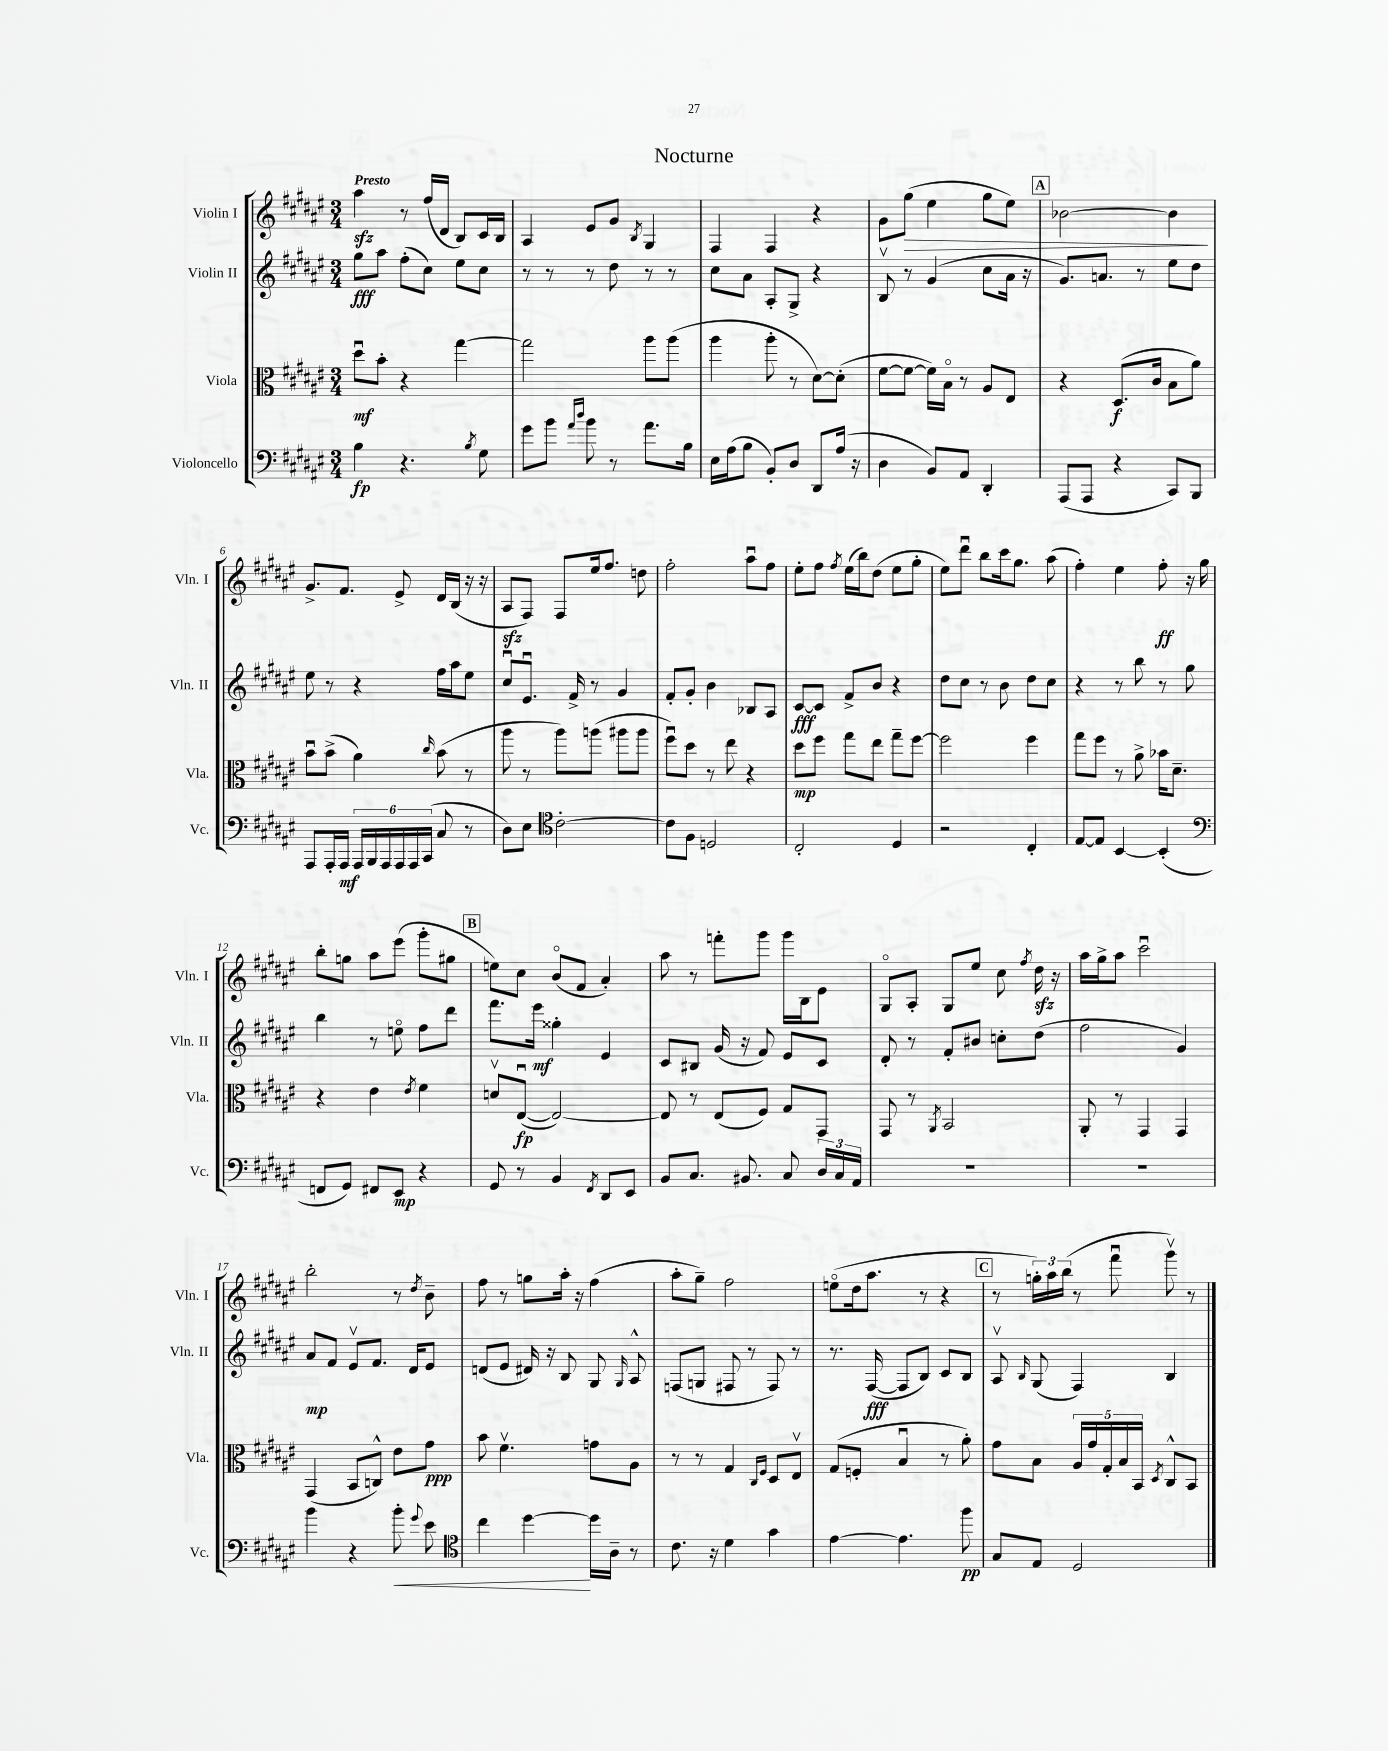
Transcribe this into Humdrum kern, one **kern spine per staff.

**kern	**kern	**kern	**kern
*staff4	*staff3	*staff2	*staff1
*clefF4	*clefC3	*clefG2	*clefG2
*k[f#c#g#d#a#e#]	*k[f#c#g#d#a#e#]	*k[f#c#g#d#a#e#]	*k[f#c#g#d#a#e#]
*M3/4	*M3/4	*M3/4	*M3/4
4B	8dd#u	8gg#	4aa#
.	8b'	8aa#	.
4.r	4r	(8ff#'	8r
.	.	8cc#)	(16ff#
.	.	.	16d#
.	[4gg#	8ee#	8B)
8qB	.	.	.
8G#	.	8cc#	16c#
.	.	.	16B
=	=	=	=
8g#	2gg#]	8r	4A#
8b	.	8r	.
16qqa#	.	.	.
16qqdd#	.	.	.
8b	.	8r	8e#
8r	.	8dd#	8g#
.	.	.	8qB
8.a#	8aa#	8r	4G#
.	(8aa#	8r	.
16B	.	.	.
=	=	=	=
16E#	4aa#	8cc#	4F#
(16A#	.	.	.
8B	.	8a#	.
8BB')	8aa#'	8A#'	4F#
8D#	8r	8G#^	.
8DD#	[8d#)	4r	4r
(16A#	(8d#']	.	.
16r	.	.	.
=	=	=	=
4D#	[8f#	8Bv	8g#
.	8f#_	8r	(8gg#
8BB)	16f#])	(4g#	4ee#
.	16Bo	.	.
8AA#	8r	.	.
4DD#'	8A#	8cc#	8gg#
.	8E#	16a#	8ee#)
.	.	16r	.
=	=	=	=
(8AAA#	4r	8.g#)	[2b-
8AAA#	.	.	.
.	.	8.a	.
4r	(8.D#	.	.
.	.	8r	.
.	16c#	.	.
8CC#)	8B	8ee#	4b-]
8BBB	8a#)	8dd#	.
=	=	=	=
8AAA#	8bu	8ee#	8.g#^
16AAA#'	(8b^	8r	.
16AAA#	.	.	8.f#
24AAA#	4a#)	4r	.
24BBB	.	.	.
24AAA#	.	.	.
24AAA#	.	.	8e#^
24AAA#	.	.	.
(24CC#	.	.	.
.	16qqcc#	.	.
8C#	(8b	16ff#	16d#
.	.	16aa#	(16B
8r	8r	8ee#	16r
.	.	.	16r
=	=	=	=
8D#)	8aa#	8cc#u	8A#
8E#	8r	8.e#u	8F#)
*clefC4	*	*	*
[2c#'	8aa#)	.	8F#
.	.	16f#^	.
.	(8aa	8r	16ee#
.	.	.	8.ff#
.	8aa#	4g#	.
.	8aa#	.	8dd
=	=	=	=
8c#]	8ff#u)	8f#'	2ff#'
8F#	8dd#	8g#'	.
2D	8r	4b	.
.	8ee#	.	.
.	4r	8B-	8aa#u
.	.	8A#	8ff#
=	=	=	=
2C#'	8dd#	[8c#	8ee#'
.	8ff#	8c#]	8ff#
.	.	.	8qff#
.	8gg#	8f#^	(16ee#
.	.	.	16bb)
.	8ee#	8b	(8dd#
4D#	8gg#~	4r	8ee#
.	[8ff#	.	8gg#'
=	=	=	=
2r	2ff#]	8dd#	8ee#)
.	.	8cc#	8ddd#u
.	.	8r	8bb
.	.	8b	16ccc#
.	.	.	8.gg#
4C#'	4ff#	8dd#	.
.	.	8cc#	(8aa#
=	=	=	=
[8E#	8gg#	4r	4ff#')
8E#]	8ff#	.	.
[4BB	8r	8r	4ee#
.	8a#^	8bb	.
(4BB']	16b-	8r	8ff#'
.	8.d#~	.	.
.	.	8gg#	16r
.	.	.	16gg#
=	=	=	=
*clefF4	*	*	*
8FF	4r	4bb	8bb'
8GG#)	.	.	8gg
8FF#	4e#	8r	8aa#
8EE#	.	8eeo	(8eee#
.	8qe#	.	.
4r	4f#	8ff#	8ggg#'
.	.	8ddd#	8gg#
=	=	=	=
8GG#	8dv	8.fff#	8ee)
8r	([8E#u	.	8cc#
.	.	16eee#	.
4BB	2E#_)	4gg##'	(8bo
.	.	.	8f#
8qFF#	.	.	.
8DD#	.	4e#	4a#')
8EE#	.	.	.
=	=	=	=
8BB	8E#]	8c#	8aa#
8.C#	8r	8B#	8r
.	(8E#	(16g#	8fff'
8.BB#	.	16r	.
.	8F#)	8f#)	8ggg#
8C#	8G#	8e#	16ggg#
.	.	.	16B
24D#	8GG#	8c#	8e#
24C#	.	.	.
24AA#	.	.	.
=	=	=	=
2.r	8GG#	8d#'	8G#o
.	8r	8r	8A#'
.	8qAA#	.	.
.	2BB	8f#'	8G#
.	.	8b#	8ee#
.	.	8cc'	8cc#
.	.	.	8qff#
.	.	(8dd#	16dd#
.	.	.	16r
=	=	=	=
2.r	8AA#'	2ff#	16aa#
.	.	.	16gg#^
.	8r	.	8aa#
.	4GG#	.	2ccc#u
.	4GG#	4g#)	.
=	=	=	=
4b	(4GG#	8a#	2bb'
.	.	8f#	.
4r	8BB	8e#v	.
.	8C^^)	8.f#	.
8b'	8e#	.	8r
.	.	16d#	.
8qqg#	.	.	8qdd#
8e#	8g#	8e#	8b~
=	=	=	=
*clefC4	*	*	*
4cc#	8b	(8d	8ff#
.	4.f#v	8e#	8r
[4dd#	.	16d#)	8gg
.	.	16r	.
.	.	8B	16aa#'
.	.	.	16r
16dd#]	8g	8G#	(4ff#
16A#~	.	.	.
.	.	16qqG#	.
8r	8A#	8A#^^	.
=	=	=	=
8.c#	8r	(8F	8aa#'
.	8r	8G	8gg#~)
16r	.	.	.
4d#	4G#	8F#	2ff#
.	.	8r	.
.	16qqC#	.	.
.	16qqF#	.	.
4g#	8D#	8F#)	.
.	8E#v	8r	.
=	=	=	=
[4e#	(8G#	8.r	(8eeo
.	8F'	.	16dd#
.	.	([16F#	8.aa#
4.e#]	4Bu	8F#]	.
.	.	8B)	8r
.	8r	8c#	4r
8ff#	8a#')	8B	.
=	=	=	=
8G#	8g#	8A#v	8r
.	.	16qqB	.
8E#	8B	(8G#	24gg')
.	.	.	24aa#
.	.	.	(24bb
2D#	20A#	4F#)	8r
.	20g#	.	.
.	20G#'	.	.
.	.	.	8fff#u
.	20B	.	.
.	20BB	.	.
.	8qD#	.	.
.	8C#^^	4B	8ggg#v)
.	8BB	.	8r
==	==	==	==
*-	*-	*-	*-
